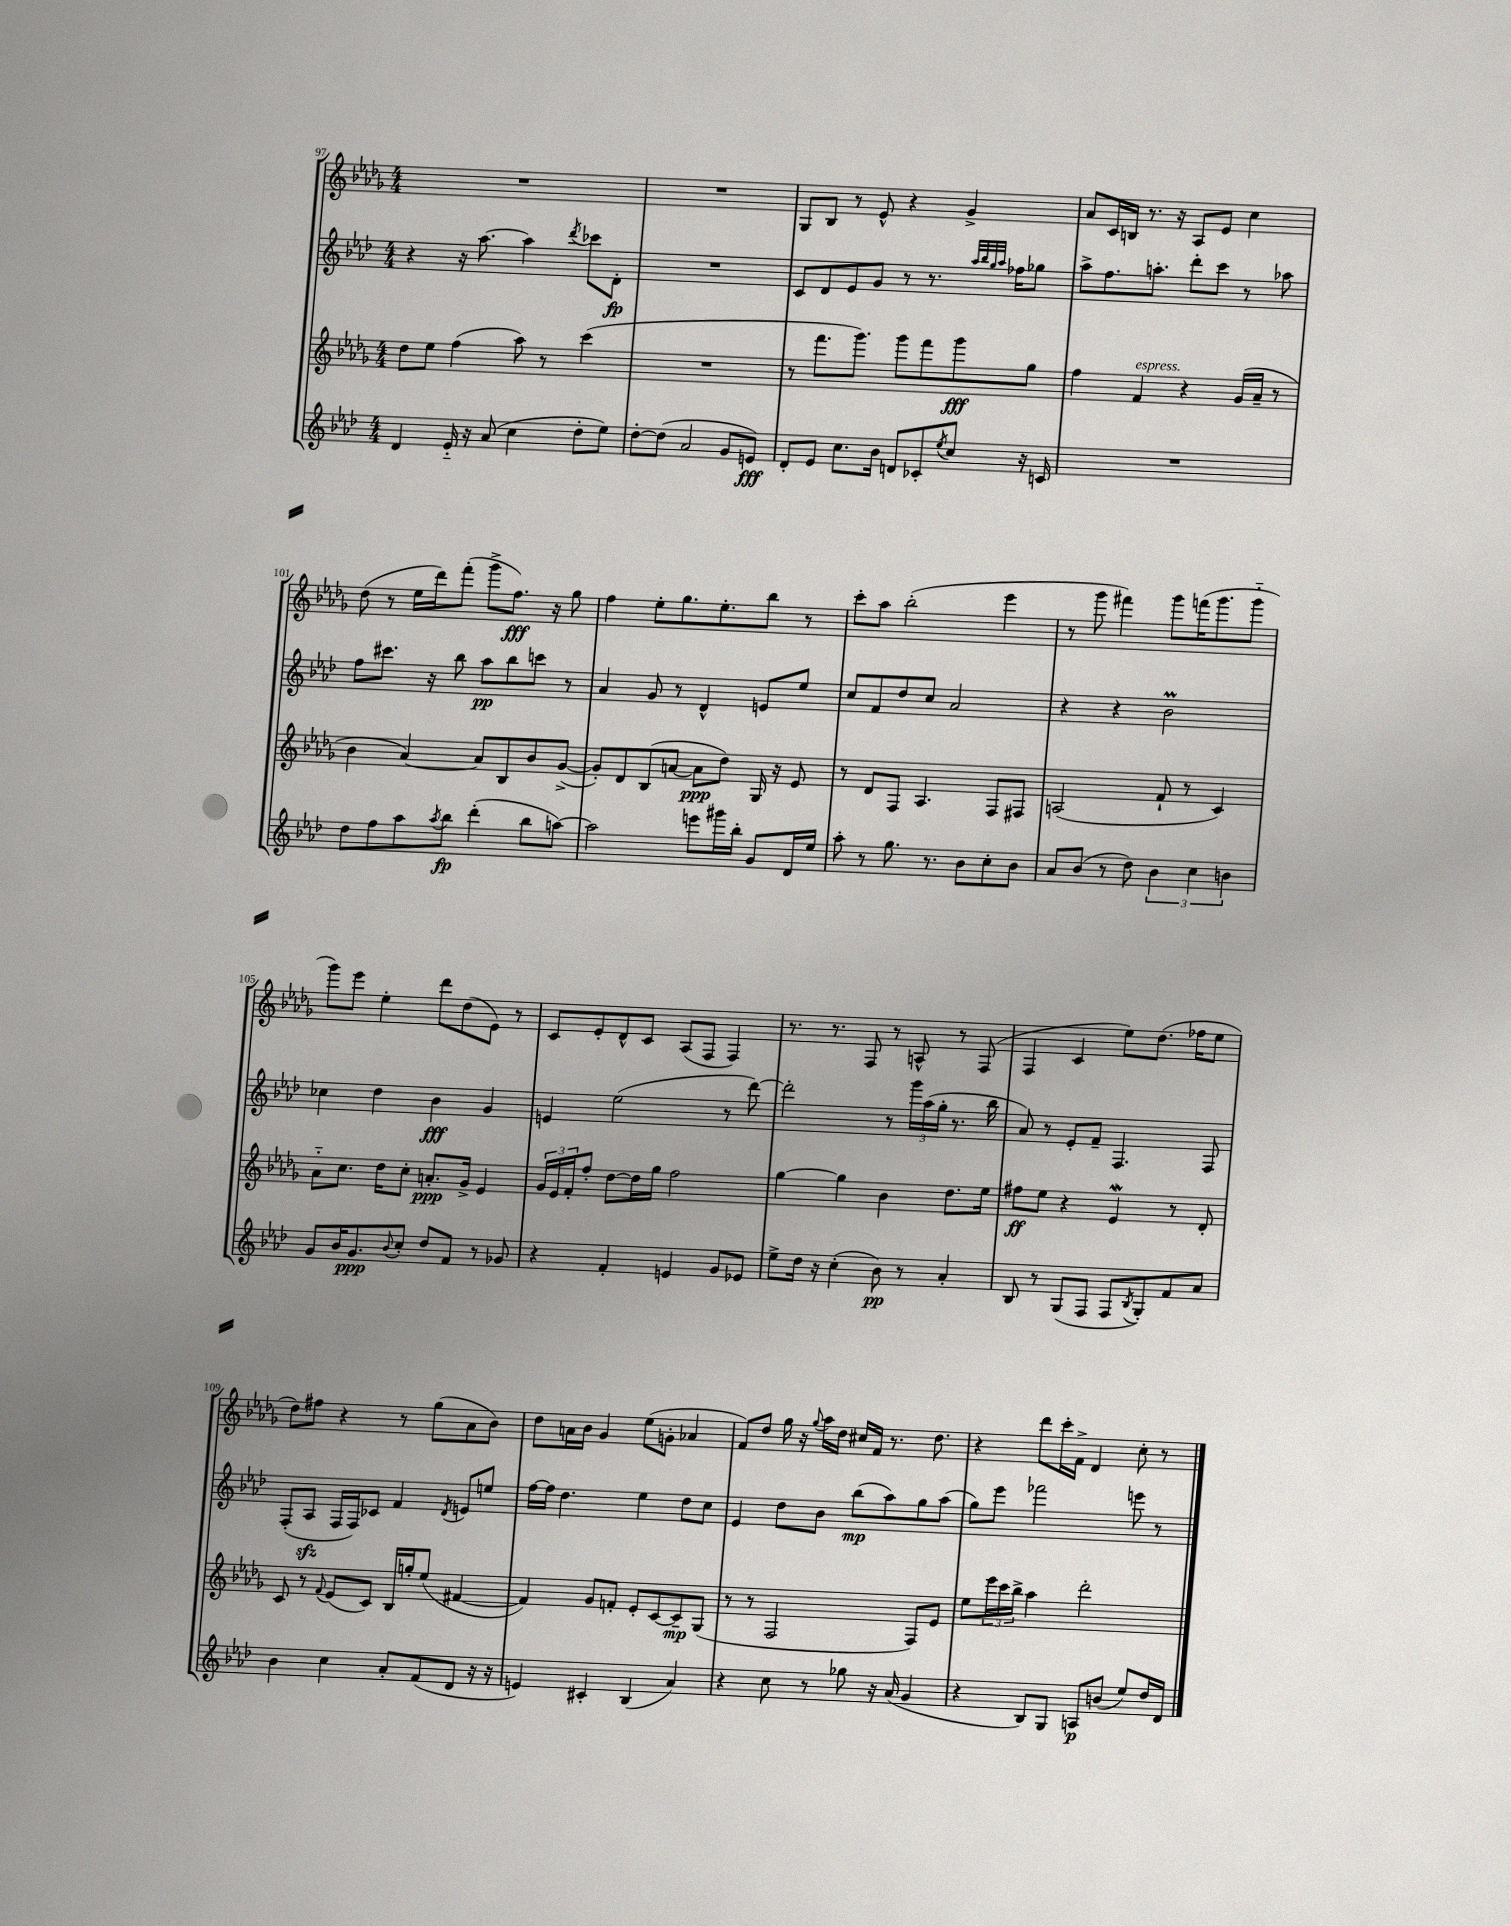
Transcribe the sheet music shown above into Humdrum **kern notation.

**kern	**kern	**kern	**kern
*staff4	*staff3	*staff2	*staff1
*clefG2	*clefG2	*clefG2	*clefG2
*k[b-e-a-d-]	*k[b-e-a-d-g-]	*k[b-e-a-d-]	*k[b-e-a-d-g-]
*M4/4	*M4/4	*M4/4	*M4/4
4d-/	8dd-\L	4r	1r
.	8ee-\J	.	.
16e-'~/	(4ff\	16r	.
16r	.	[8.aa-\	.
(8a-/	.	.	.
4cc\	8aa-\)	4aa-\]	.
.	8r	.	.
.	.	8qddd-/	.
8dd-'\L	(4ccc\	8ccc-\L	.
8ee-\J)	.	8d-'\J	.
=	=	=	=
[8dd-'\L	1r	1r	1r
(8dd-\]J	.	.	.
2a-/	.	.	.
8g/L	.	.	.
8e/J)	.	.	.
=	=	=	=
8d-'/L	8r	8c/L	8G-/L
8e-/J	8.fff\L	8d-/	8B-/J
8.cc\L	.	8e-/	8r
.	8.ggg-\J)	.	.
.	.	8g/J	8e-^^/
16b-\Jk	.	.	.
8d/L	8ggg-\L	8r	4r
8c-'/	8fff\	8.r	.
8qee-/	.	.	.
8cc/J	8ggg-\	.	4g-^/
.	.	32qqaa-/LLL	.
.	.	32qqbb-/	.
.	.	32qqgg/	.
.	.	32qqaa-/JJJ	.
.	.	16ff-\LK	.
16r	8gg-\J	8gg-\J	.
16c/	.	.	.
=	=	=	=
1r	4ff\	8aa-^\L	8a-/L
.	.	8.ff\	16c/L
.	.	.	16B/JJ
.	4f/	.	8.r
.	.	8.aa'\J	.
.	.	.	16r
.	4r	8ddd-'\L	8A-/L
.	.	8ccc\J	8e-/J
.	(16g-/LL	8r	4cc\
.	16a-~/JJ	.	.
.	8r	8aa-\	.
=	=	=	=
8dd-\L	4b-\	8ff\L	(8dd-\
8ff\	.	8.ccc#\J	8r
8aa-\	[4a-/)	.	16ee-\LL
.	.	16r	16ddd-\J)
8qaa-/	.	.	.
8bb-\J	.	8bb-\	(8fff'\J
(4ddd-'\	8a-/]L	8aa-\L	8ggg-^\L
.	8B-/	8bb-\	8.ff\J)
8bb-\L	8b-/	8ccc\J	.
.	.	.	16r
[8aa\J)	([8g-^/J	8r	8gg-\
=	=	=	=
2aa\]	8g-'/]L)	4a-/	4ff\
.	8d-/	.	.
.	(8B-/	8g/	8ee-'\L
.	[8a/J	8r	8.gg-\
8eee\L	8a\]L	4d-^^/	.
.	.	.	8.ee-'\
16ggg#\L	8dd-\J)	.	.
16bb-'\JJ	.	.	.
8g/L	16G-/	8e/L	8bb-\J
.	16r	.	.
16d-/L	8e-/	8ee-/J	8r
16ee-/JJ	.	.	.
=	=	=	=
8aa-'\	8r	8cc/L	8ccc'\L
8r	8d-/L	8f/	8aa-\J
8.gg\	8F/J	8dd-/	(2bb-'\
.	4.A-/	8cc/J	.
8.r	.	.	.
.	.	2a-/	.
8b-\L	.	.	.
8cc'\	8F/L	.	4eee-\
8b-\J	8F#/J	.	.
=	=	=	=
8a-/L	(2A/	4r	8r
(8b-/J	.	.	8ggg-\
8r	.	4r	4fff#\)
8dd-\)	.	.	.
6b-\	8f`/	2b-\	8ggg-\L
.	8r	.	(16fff\K
6cc\	.	.	.
.	.	.	8.ggg-\
.	4c/)	.	.
6b\	.	.	.
.	.	.	8ggg-'~\J
=	=	=	=
8g/L	8a-'~\L	4cc-\	8ggg-\L)
16b-/K	8.cc\J	.	8eee-\J
8.g/	.	.	.
.	.	4dd-\	4ee-'\
.	16dd-\LK	.	.
8qqb-/	.	.	.
8cc'/J	8cc'\J	.	.
8dd-/L	8.a'/L	4b-\	8ddd-\L
8f/J	.	.	(8dd-\
.	16g-^/Jk	.	.
8r	4e-/	4g/	8e-\J)
8g-/	.	.	8r
=	=	=	=
4r	24g-/LL	4e/	8c/L
.	24e-/	.	.
.	24f'/J	.	.
.	8ff'/J	.	8e-'/
4f'/	[8dd-\L	(2ee-\	8d-^^/
.	16dd-\]L	.	8c/J
.	16gg-\JJ	.	.
4e/	2ff\	.	(8A-/L
.	.	.	8F/J
8g/L	.	8r	4F/)
8e-/J	.	[8ddd-\)	.
=	=	=	=
8ee-^\L	[4gg-\	2ddd-'\]	8.r
16dd-\Jk	.	.	.
16r	.	.	8.r
(4cc'\	4gg-\]	.	.
.	.	.	8F/
8b-\)	4b-\	8r	8r
8r	.	24ggg\LL	8A^^/
.	.	(24aa-\	.
.	.	24gg'\JJ	.
4a-'/	8.dd-\L	8.r	8r
.	.	.	(8F/
.	16ee-\Jk	16bb-\	.
=	=	=	=
8B-/	8ff#\L	8a-/)	4F/
8r	8ee-\J	8r	.
(8G/L	4r	8e-'/L	4c/
8F/J	.	8f~/J	.
8F/L	4e-/	4.F/	8ee-\L)
8qB-/	.	.	.
8G'/)	.	.	(8.dd-\J
8f/	8r	.	.
.	.	.	16ff-\LK
8a-/J	8d-'/	8F/	8ee-\J
=	=	=	=
4b-\	8c/	(8F'/L	8dd-\L)
.	8r	8A-/J	8ff#\J
.	8qqf/	.	.
4cc\	(8e-/L	16F/LL	4r
.	.	16F/J)	.
.	8c/J)	8c-/J	.
8a-'/L	16B-/LL	4f/	8r
.	16gg'/J	.	.
(8f/	(8ee-/J	.	(8gg-\L
.	.	8qd-/	.
8d-/J	[4f#/	8e/L	8a-\
16r	.	8ee/J	8b-\J)
16r	.	.	.
=	=	=	=
4e/)	4f#/])	[16ff\LL	8dd-\L
.	.	16ff\]JJ	.
.	.	4.dd-\	16a\L
.	.	.	16b-\JJ
4c#'/	8g-/L	.	4g-/
.	8f'/J	.	.
(4B-/	8e-'/L	4ee-\	(8ee-\L
.	[8c/	.	8g'\J
4a-/)	8c~/]	8dd-\L	4a-/
.	(8G-/J	8cc\J	.
=	=	=	=
4r	8r	4e-/	8f/L)
.	8r	.	8dd-/J
8cc\	2F/	8dd-\L	16gg-\
.	.	.	16r
.	.	.	8qqgg-/
8r	.	8b-\J	16aa-\LL
.	.	.	16dd-\JJ
8gg-\	.	(8bb-\L	16cc#/LL
.	.	.	16f/JJ
16r	.	8aa-\)	8.r
(16a-/	.	.	.
4g/	8F/L)	8gg\	.
.	.	.	8.dd-\
.	8e-/J	(8aa-\J	.
=	=	=	=
4r	8ee-\L	8gg\L)	4r
.	24eee-\L	8eee-\J	.
.	24ccc\	.	.
.	24bb-^\JJ	.	.
8B-/L)	4aa-\	2fff-\	8ddd-\L
8G/J	.	.	16ccc'\L
.	.	.	16f^\JJ
8A/L	2ddd-'\	.	4d-/
(8b/J	.	.	.
8ee-/L)	.	8eee\	8cc'\
16dd-/L	.	8r	8r
16d-/JJ	.	.	.
==	==	==	==
*-	*-	*-	*-
